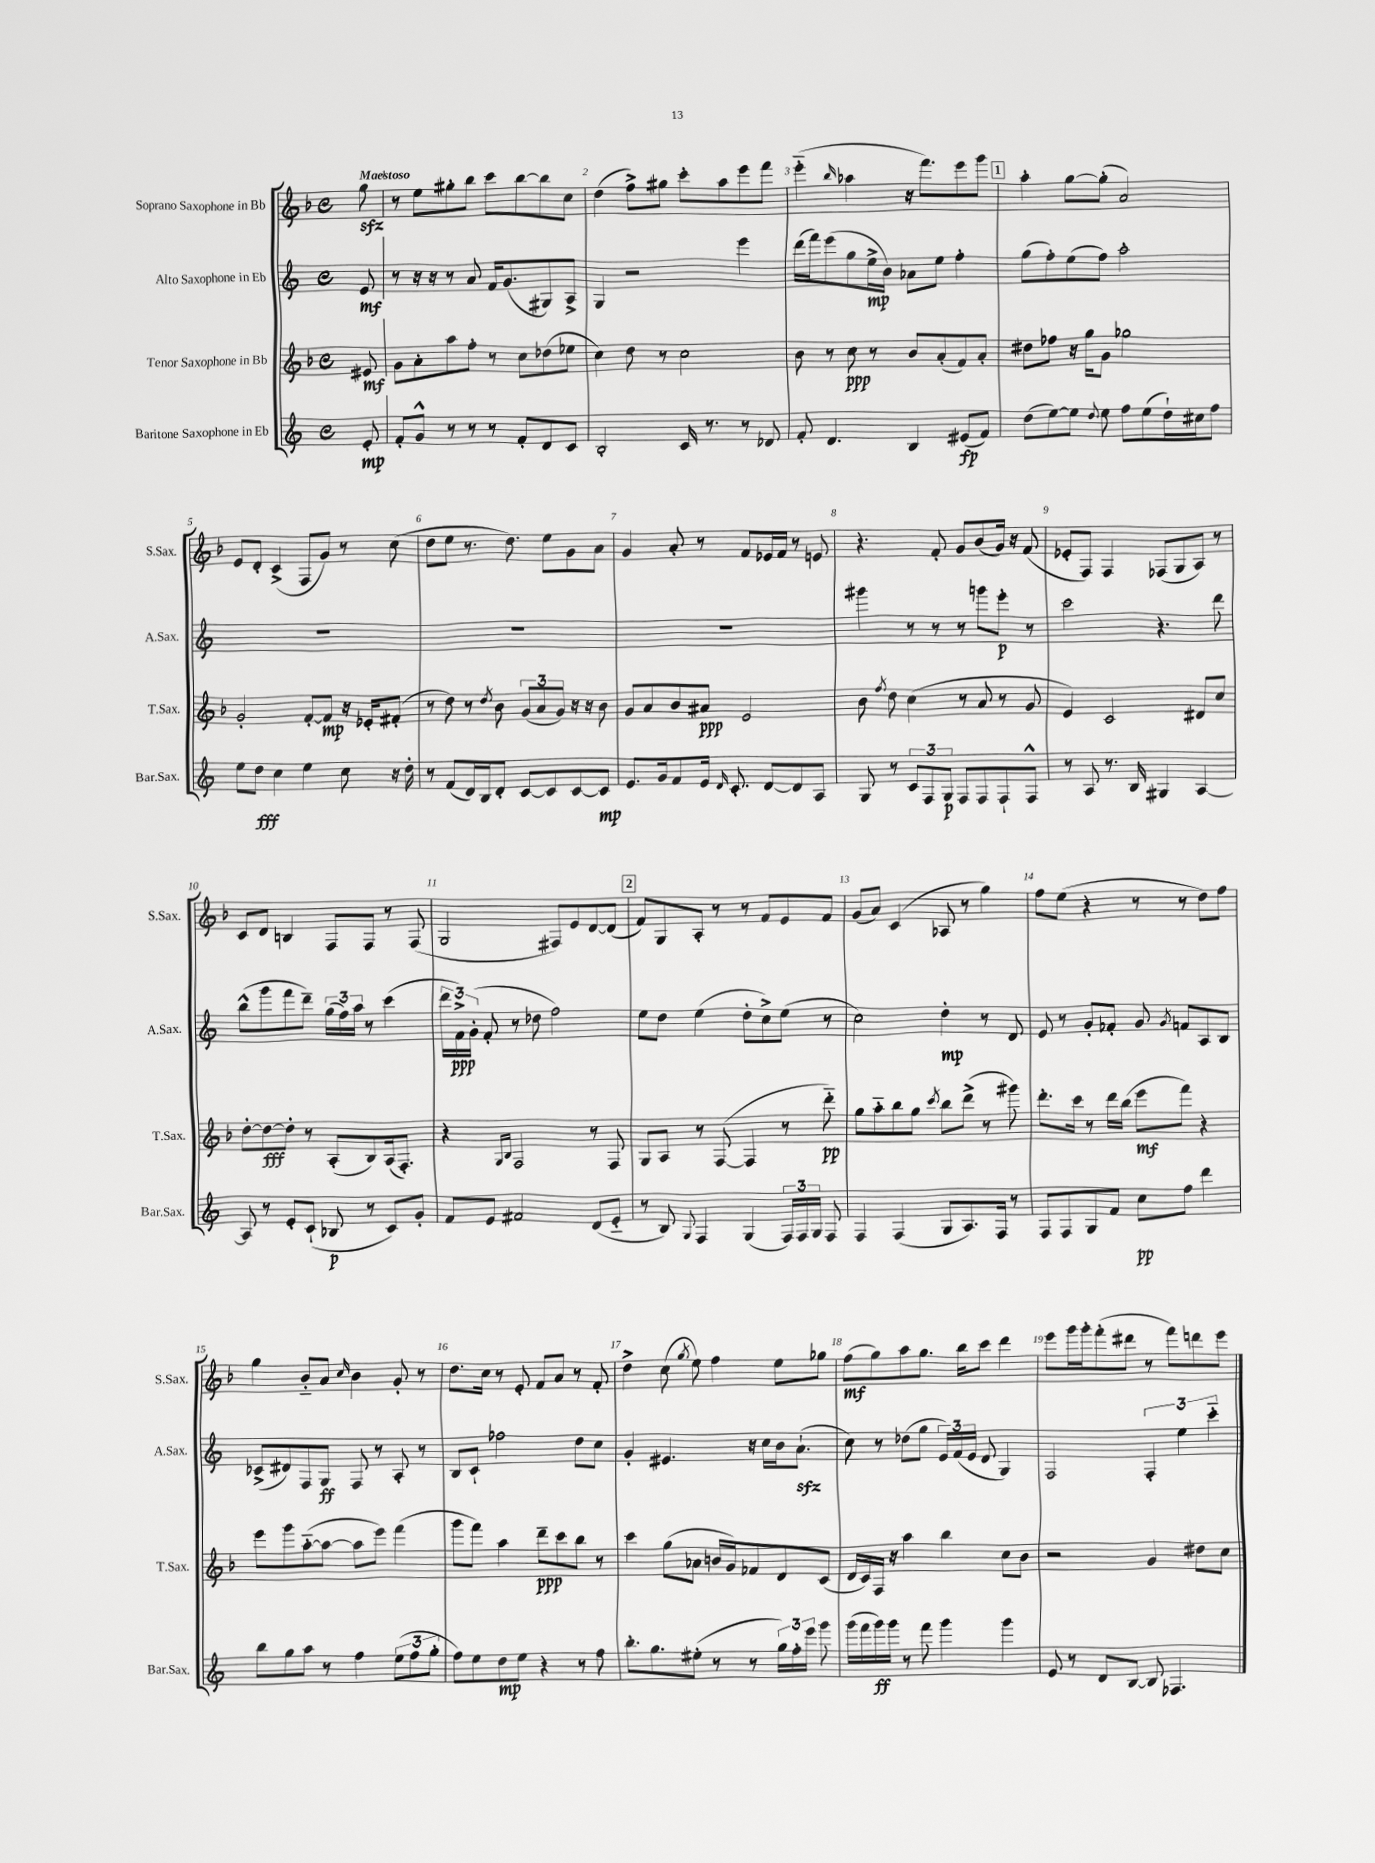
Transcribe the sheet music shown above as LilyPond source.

<<
\new StaffGroup <<
\new Staff = "s0" \with { instrumentName = "Soprano Saxophone in Bb" shortInstrumentName = "S.Sax." } {
    \clef treble \key f \major \defaultTimeSignature \time 4/4 \partial 8 \tempo "Maestoso"
    \autoBeamOff g''8\sfz |
    r8 e''8[ gis''8-. bes''8] c'''8[ bes''8~ bes''8 c''8] |
    d''4( f''8[->) gis''8] c'''8[-. a''8 e'''8 f'''8] |
    e'''4-_( \grace { bes''16 } aes''4 r16 f'''8.[) e'''8 g'''8] |
    \mark \markup { \box "1" } a''4-. g''8[~ g''8]-.( a'2) |
    e'8[ d'8]-. c'4->( f8[ g'8]) r8 c''8( |
    d''8[ e''8] r8. d''8.) e''8[ g'8 a'8] |
    g'4 a'8-. r8 f'8[ ees'16 f'16] r8 e'8 |
    r4. f'8-. g'8[ bes'8( g'16]) r16 f'8( |
    ees'8[-. f8]) f4 fes8[( g8 a8]) r8 |
    c'8[ d'8] b4 f8[ f8] r8 f8( |
    g2 fis8[) e'8 d'8~ d'8]( |
    \mark \markup { \box "2" } f'8[) g8 a8]-. r8 r8 f'8[ e'8 f'8] |
    g'8[( a'8]) c'4( aes8 r8 g''4) |
    f''8[ e''8]( r4 r8 r8 d''8[) f''8] |
    g''4 bes'8[-_ a'8] \grace { c''16 } bes'4 g'8-. r8 |
    d''8.[ c''16] r8 e'8-. f'8[ a'8] r8 f'8-. |
    d''4-> c''8( \acciaccatura { g''8 } e''8) f''4 e''8[ ges''8] |
    f''8[\mf( g''8) a''8 g''8.] bes''16[ c'''8] d'''4 |
    e'''8[ g'''16 g'''16-. f'''8-.( dis'''8] r8 f'''8[) d'''8 e'''8] \bar "|." |
}
\new Staff = "s1" \with { instrumentName = "Alto Saxophone in Eb" shortInstrumentName = "A.Sax." } {
    \clef treble \key c \major \defaultTimeSignature \time 4/4 \partial 8
    \autoBeamOff e'8\mf |
    r8 r16 r16 r8 a'8 f'16[ g'8.( gis8) a8]-> |
    g4 r2 e'''4 |
    d'''16[( f'''16) e'''8( g''8 e''16->\mp b'16]) aes'8[ e''8] f''4-. |
    \mark \markup { \box "1" } g''8[( f''8-.) e''8( f''8]) a''2-. |
    R1 |
    R1 |
    R1 |
    gis'''4 r8 r8 r8 g'''8[ e'''8]-.\p r8 |
    c'''2 r4. d'''8 |
    b''8[-^( g'''8 f'''8 d'''8]--) \tuplet 3/2 { g''16[( f''16) a''16] } r8 c'''4( |
    \tuplet 3/2 { d'''16[ f'16->\ppp) g'16]-.( } f'8-. r8 des''8 f''2) |
    \mark \markup { \box "2" } e''8[ d''8] e''4( d''8[-. c''8->) e''8]( r8 |
    c''2) d''4-.\mp r8 d'8 |
    e'8 r8 g'8[-. fes'8]-. g'8 \acciaccatura { g'8 } f'8[ a8 b8] |
    ces'8[->( dis'8) f8 g8]\ff f8 r8 a8-. r8 |
    b8[ c'8]-! fes''2 d''8[ c''8] |
    g'4-. eis'4. r16 c''16[ b'16 a'8.]-!\sfz( |
    c''8) r8 des''8[( g''8] \tuplet 3/2 { e'16[) f'16( e'16] } d'8 g4) |
    f2 \tuplet 3/2 { f4-. e''4 c'''4-_ } \bar "|." |
}
\new Staff = "s2" \with { instrumentName = "Tenor Saxophone in Bb" shortInstrumentName = "T.Sax." } {
    \clef treble \key f \major \defaultTimeSignature \time 4/4 \partial 8
    \autoBeamOff eis'8\mf |
    g'8[ a'8-. a''8 f''8]-. r8 c''8[ des''8( ees''8] |
    c''4) d''8 r8 c''2 |
    bes'8 r8 c''8\ppp r8 bes'8[ a'8-.( f'8) a'8]-. |
    \mark \markup { \box "1" } dis''8[ fes''8] r16 g''16[ g'8] ges''2 |
    g'2-. f'8[~-. f'8]\mp r16 ees'16[-. fis'8]-.( |
    r8 d''8) r8 \acciaccatura { d''8 } bes'8 \tuplet 3/2 { g'8[( a'8 g'8]) } r16 r16 bes'8 |
    g'8[ a'8 bes'8 ais'8]\ppp e'2 |
    bes'8 \acciaccatura { f''8 } d''8 c''4( r8 a'8 r8 g'8 |
    e'4) c'2 dis'8[ c''8] |
    d''8[~-. d''8~\fff d''8]-. r8 a8[-.( bes8) a16( f8.]-.) |
    r4 \grace { g16[ bes16] } f2 r8 f8 |
    \mark \markup { \box "2" } g8[ a8] r8 f8~( f4 r8 d'''8-_\pp) |
    g''8[ a''8-_ bes''8 g''8] \acciaccatura { c'''8 } bes''8[ d'''8]->( r8 gis'''8) |
    d'''8.[-. c'''16] r8 d'''16[ bes''16]( e'''8[\mf f'''8]) r4 |
    e'''8[ g'''8 a''8~-_( a''8]~ a''8[ e'''8]) f'''4( |
    g'''8[ f'''8]) a''4 d'''8[--\ppp c'''8 bes''8] r8 |
    c'''4 g''8[( aes'8] b'16[ g'16) fes'8 d'8 c'8]( |
    d'16[ c'16) f16] r16 a''4 bes''4 c''8[ bes'8] |
    r2 g'4 dis''8[ c''8] \bar "|." |
}
\new Staff = "s3" \with { instrumentName = "Baritone Saxophone in Eb" shortInstrumentName = "Bar.Sax." } {
    \clef treble \key c \major \defaultTimeSignature \time 4/4 \partial 8
    \autoBeamOff e'8-.\mp |
    f'8[-. g'8]-^ r8 r8 r8 f'8[-. d'8 c'8] |
    b2-. c'16 r8. r8 des'8 |
    f'8-. d'4. b4 eis'8[\fp( f'8]) |
    \mark \markup { \box "1" } d''8[( e''8~) e''8] \appoggiatura { d''8 } e''8 f''8[ e''8( d''16-!) cis''16 f''8] |
    e''8[ d''8]\fff c''4 e''4 c''8 r16 d''16-. |
    r8 f'8[( d'16) b16 d'8]-. c'8[~ c'8 c'8~ c'8]\mp |
    e'8.[ g'16 f'8 e'16] \grace { d'16 } c'8.-. d'8[~ d'8 a8] |
    g8 r8 \tuplet 3/2 { c'8[ f8 g8]\p } f8[ f8 f8-! f8]-^ |
    r8 a8 r8. b16 gis4 a4~ |
    a8 r8 e'8[-. c'8]-!( bes8\p r8 c'8[) g'8]-. |
    f'8[ e'8] fis'2 d'8[( e'8]-_ |
    \mark \markup { \box "2" } r8 b8) \appoggiatura { g8 } f4 g4( \tuplet 3/2 { f16[) f16 g16] } f8 |
    f4 f4( g8[ a8.) f16] r8 |
    f8[ f8 g8 f'8] c''8[\pp f''8] d'''4 |
    b''8[ g''8 a''8] r8 f''4 \tuplet 3/2 { e''8[( f''8 g''8]-. } |
    f''8[) e''8 d''8\mp e''8] r4 r8 f''8 |
    b''8.[-. g''8. eis''8]-.( r8 r8 \tuplet 3/2 { g''16[) f''16-. e'''16] } g'''8 |
    g'''16[( f'''16 g'''16\ff) g'''16] r8 f'''8 g'''4 g'''4 |
    e'8 r8 d'8[ b8]~ b8 fes4. \bar "|." |
}
>>
>>
\layout { \context { \Score \override BarNumber.break-visibility = ##(#f #t #t) barNumberVisibility = #all-bar-numbers-visible } }
